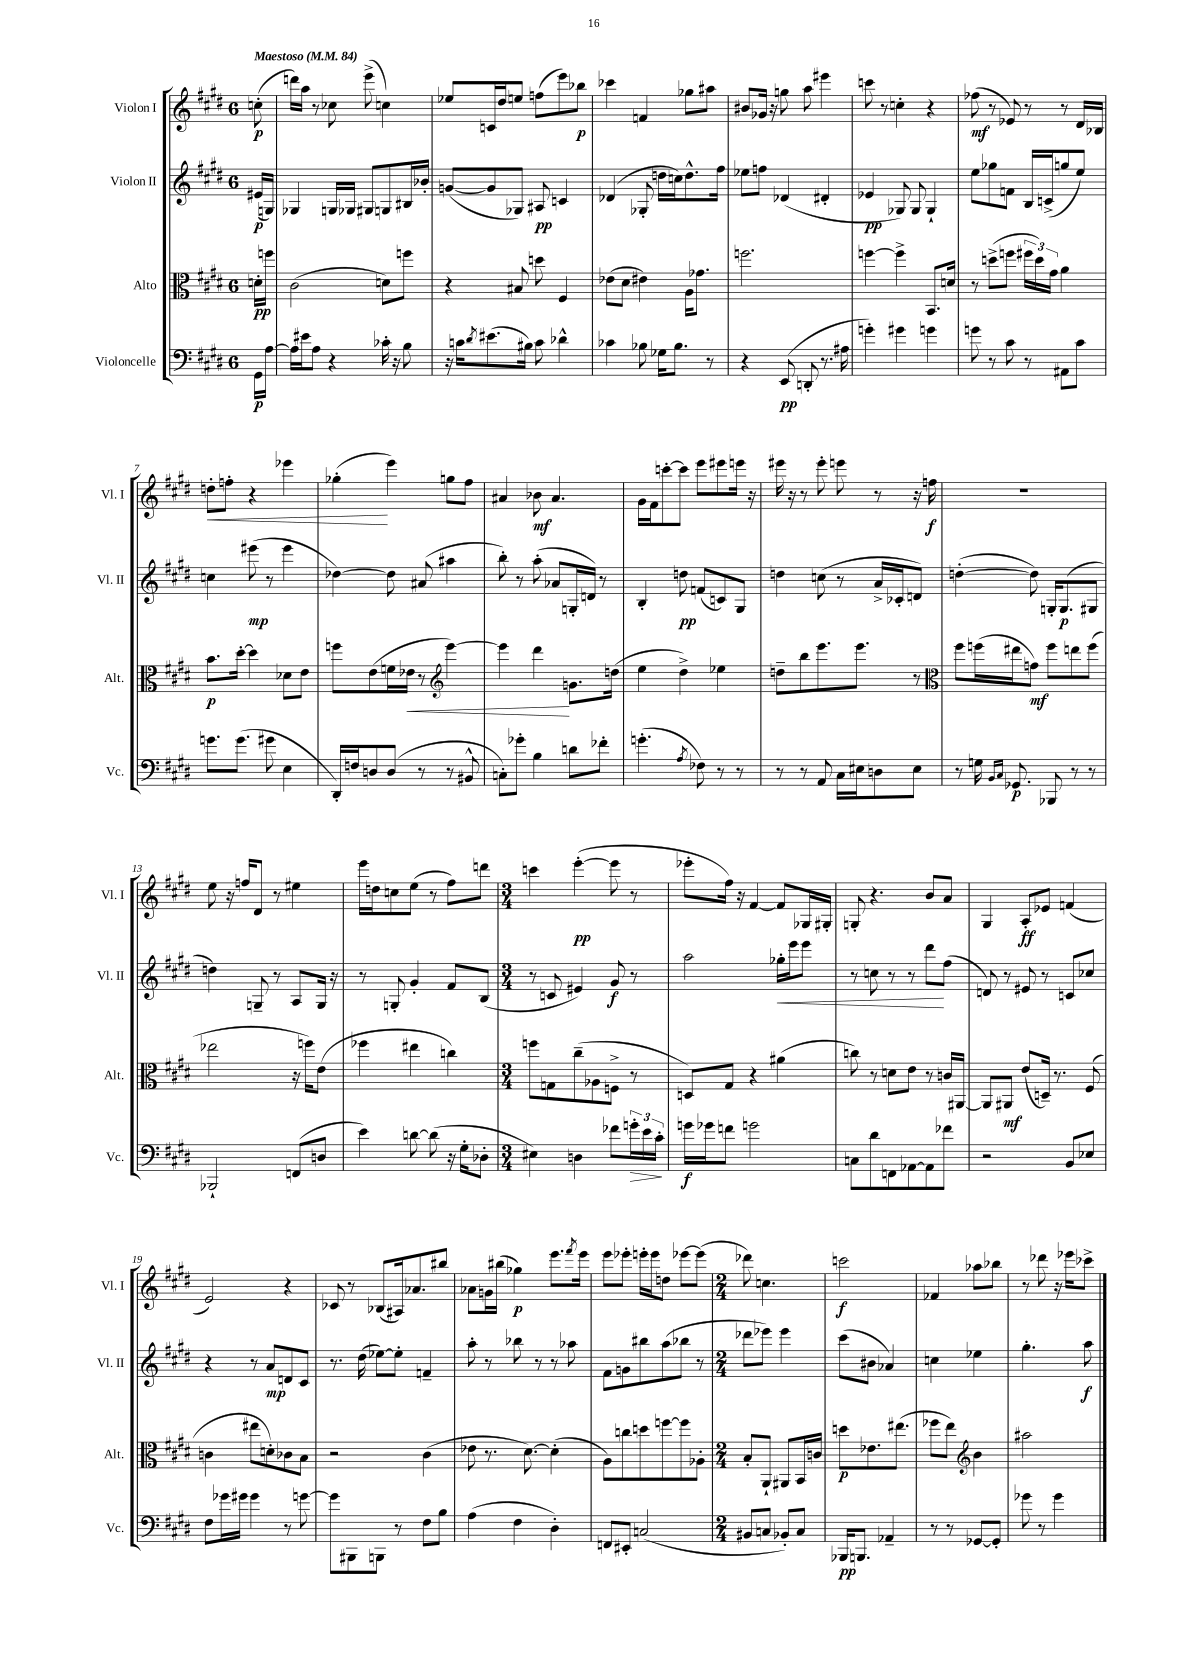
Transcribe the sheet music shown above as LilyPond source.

<<
\new StaffGroup <<
\new Staff = "s0" \with { instrumentName = "Violon I" shortInstrumentName = "Vl. I" } {
    \clef treble \key e \major \once \override Staff.TimeSignature.style = #'single-digit \time 6/8 \partial 8 \tempo "Maestoso" 4 = 84
    c''8-.\p( |
    d'''16) a''16 r8 ces''8 e'''8->( c''4) |
    ees''8 c'16 dis''16 e''8 f''8( e'''8) bes''8\p |
    ces'''4 f'4 ges''8 ais''8 |
    bis'8 ges'16 r16 g''8 a''8 eis'''4 |
    c'''8 r8 c''4-. r4 |
    fes''8\mf( r8 ees'8) r8 r8 dis'16 bes16 |
    d''8-.\< f''8-. r4 ees'''4 |
    ges''4-.\!( e'''4) g''8 fis''8 |
    ais'4 bes'8\mf ais'4. |
    gis'16 fis'16 c'''8~-. c'''8 e'''8 eis'''8 e'''16 r16 |
    eis'''16 r16 r8 eis'''8-. e'''8 r8 r16 f''16\f |
    R2. |
    e''8 r16 f''16 dis'8 r8 eis''4 |
    e'''16 d''16 c''8 e''8( r8 fis''8) d'''8 |
    \numericTimeSignature \time 3/4 c'''4 e'''4~-.\pp( e'''8 r8 |
    ees'''8-. fis''16) r16 fis'4~ fis'8 ges16 gis16-. |
    g8-. r4. b'8 a'8 |
    gis4 a8-.\ff ees'8 f'4( |
    e'2) r4 |
    ces'8 r8 bes8( ais16) aes'8. bis''8 |
    aes'8 g'16 bis''16( ges''4\p) e'''8. \acciaccatura { fis'''8 } e'''16 |
    e'''8 ees'''8-. e'''16-. e'''16 d''8 ees'''8~ ees'''8( |
    \numericTimeSignature \time 2/4 des'''8) c''4. |
    c'''2\f |
    fes'4 aes''8 bes''8 |
    r8 des'''8 r16 ees'''16 ces'''8-> \bar "|." |
}
\new Staff = "s1" \with { instrumentName = "Violon II" shortInstrumentName = "Vl. II" } {
    \clef treble \key e \major \once \override Staff.TimeSignature.style = #'single-digit \time 6/8 \partial 8
    eis'16\p( g16) |
    ges4 g16 ges16 gis8 g8 bis16 bes'16-. |
    g'8~( g'8 ges8) ais8\pp c'4 |
    des'4( ges8-. d''16 c''16) d''8.-^ fis''16 |
    ees''8 f''8 des'4( dis'4-. |
    ees'4\pp ges8) ges8 ges4-! |
    e''8 ges''8 f'8 b16 c'16->( g''8 e''8) |
    c''4 eis'''8\mp( r8 eis'''4 |
    des''4~) des''8 ais'8( ais''4 |
    b''8-.) r8 a''8-.( aes'8 g16-. d'16) r8 |
    b4-. d''8\pp f'8( c'8) gis8 |
    d''4 c''8( r8 a'16-> ces'16-. d'8) |
    d''4~-.( d''8) g16-. g8.\p( gis8 |
    d''4) g8-- r8 a8 g16 r16 |
    r8 g8-. gis'4-. fis'8 b8( |
    \numericTimeSignature \time 3/4 r8 c'8 eis'4) gis'8\f r8 |
    a''2 ges''16-.\< e'''16 e'''8 |
    r8 c''8 r8 r8 dis'''8\! fis''8( |
    d'8) r8 eis'8 r8 c'8 ces''8 |
    r4 r8 a'8\mp d'8 cis'8 |
    r8. dis''16( ees''8~) ees''8-. f'4-- |
    a''8-. r8 bes''8 r8 r8 aes''8 |
    fis'8 g'8 bis''8 a''8( bes''8 r8 |
    \numericTimeSignature \time 2/4 des'''8 ees'''8) ees'''4 |
    cis'''8( bis'8 aes'4) |
    c''4 ees''4 |
    gis''4.-. a''8\f \bar "|." |
}
\new Staff = "s2" \with { instrumentName = "Alto" shortInstrumentName = "Alt." } {
    \clef alto \key e \major \once \override Staff.TimeSignature.style = #'single-digit \time 6/8 \partial 8
    d'16-.\pp f''16 |
    cis'2( d'8) f''8 |
    r4 bis8 d''8 fis4 |
    ees'8( dis'8 eis'4) a16 ges'8. |
    f''2. |
    f''4~ f''4-> b,8. d'16 |
    r8 d''8->( f''8 \tuplet 3/2 { fis''16 d''16) gis'16 } a'4 |
    b'8.\p dis''16~-. dis''4 des'8 e'8 |
    f''8 e'8( f'16 ees'16\< r8 \clef treble e'''4~) |
    e'''4 dis'''4\! g'8. d''16( |
    e''4 dis''4->) ees''4 |
    d''8-- b''8 e'''8. e'''8. r8 |
    \clef alto fis''8 f''16( eis''16 g'8\mf) f''8 e''8 f''8( |
    ees''2 r16 f''16) e'8( |
    fes''4 eis''4 c''4) |
    \numericTimeSignature \time 3/4 f''8 g8 cis''8--( aes8 f8-> r8 |
    d8) gis8 r4 ais'4( |
    c''8) r8 d'8 e'8 r8 c'16 ais,16~ |
    ais,8 ais,8\mf e'8( d16--) r8. fis8( |
    c'4 eis''8 d'8-.) ces'8 b8 |
    r2 cis'4( |
    ees'8 r8. dis'8.~) dis'4-.( |
    a8) c''8 d''8 f''8~ f''8 aes8-. |
    \numericTimeSignature \time 2/4 b8-. a,8-! ais,8 b,16 c'16 |
    d''8\p ees'8. eis''8.( |
    fes''8 e''8) \clef treble b'4 |
    ais''2 \bar "|." |
}
\new Staff = "s3" \with { instrumentName = "Violoncelle" shortInstrumentName = "Vc." } {
    \clef bass \key e \major \once \override Staff.TimeSignature.style = #'single-digit \time 6/8 \partial 8
    gis,16\p a16~ |
    a16 eis'16 a8 r4 ces'16-. r16 b8 |
    r16 c'16 \acciaccatura { dis'8 } eis'8.( bis16) c'8 des'4-^ |
    ces'4 bes8 ges16 bes8. r8 |
    r4 e,8\pp( d,8-. r8. ais16 |
    g'4-.) gis'4 g'4 |
    g'8 r8 cis'8 r8 ais,8 cis'8 |
    g'8. g'8.( gis'8 e4 |
    dis,16-.) f16 d8 d8( r8 r8 bis,8-^ |
    c8-.) ges'8-. b4 d'8 fes'8-. |
    g'4.-.( \acciaccatura { a8 } fes8) r8 r8 |
    r8 r8 a,8 cis16 eis16 d8 eis8 |
    r8 g16 \grace { b,16 cis16 } ges,8.\p bes,,8 r8 r8 |
    bes,,2-! f,8( d8 |
    e'4) d'8~ d'8( r16 gis16-. des8-. |
    \numericTimeSignature \time 3/4 eis4) d4 fes'8 \tuplet 3/2 { g'16-.\> e'16 cis'16-.\! } |
    g'16\f ges'16 f'8 g'2 |
    c8 dis'8 f,8 aes,8~ aes,8 fes'8 |
    r2 b,8 ees8 |
    fis8 ges'16 gis'16 gis'4 r8 g'8~ |
    g'8 bis,,8 b,,8 r8 fis8 b8 |
    a4( fis4 dis4-.) |
    f,8 eis,8-. c2( |
    \numericTimeSignature \time 2/4 bis,8 c8 bes,8-.) c8 |
    bes,,16\pp b,,8. aes,4-- |
    r8 r8 ges,8~ ges,8-. |
    ges'8 r8 ges'4 \bar "|." |
}
>>
>>
